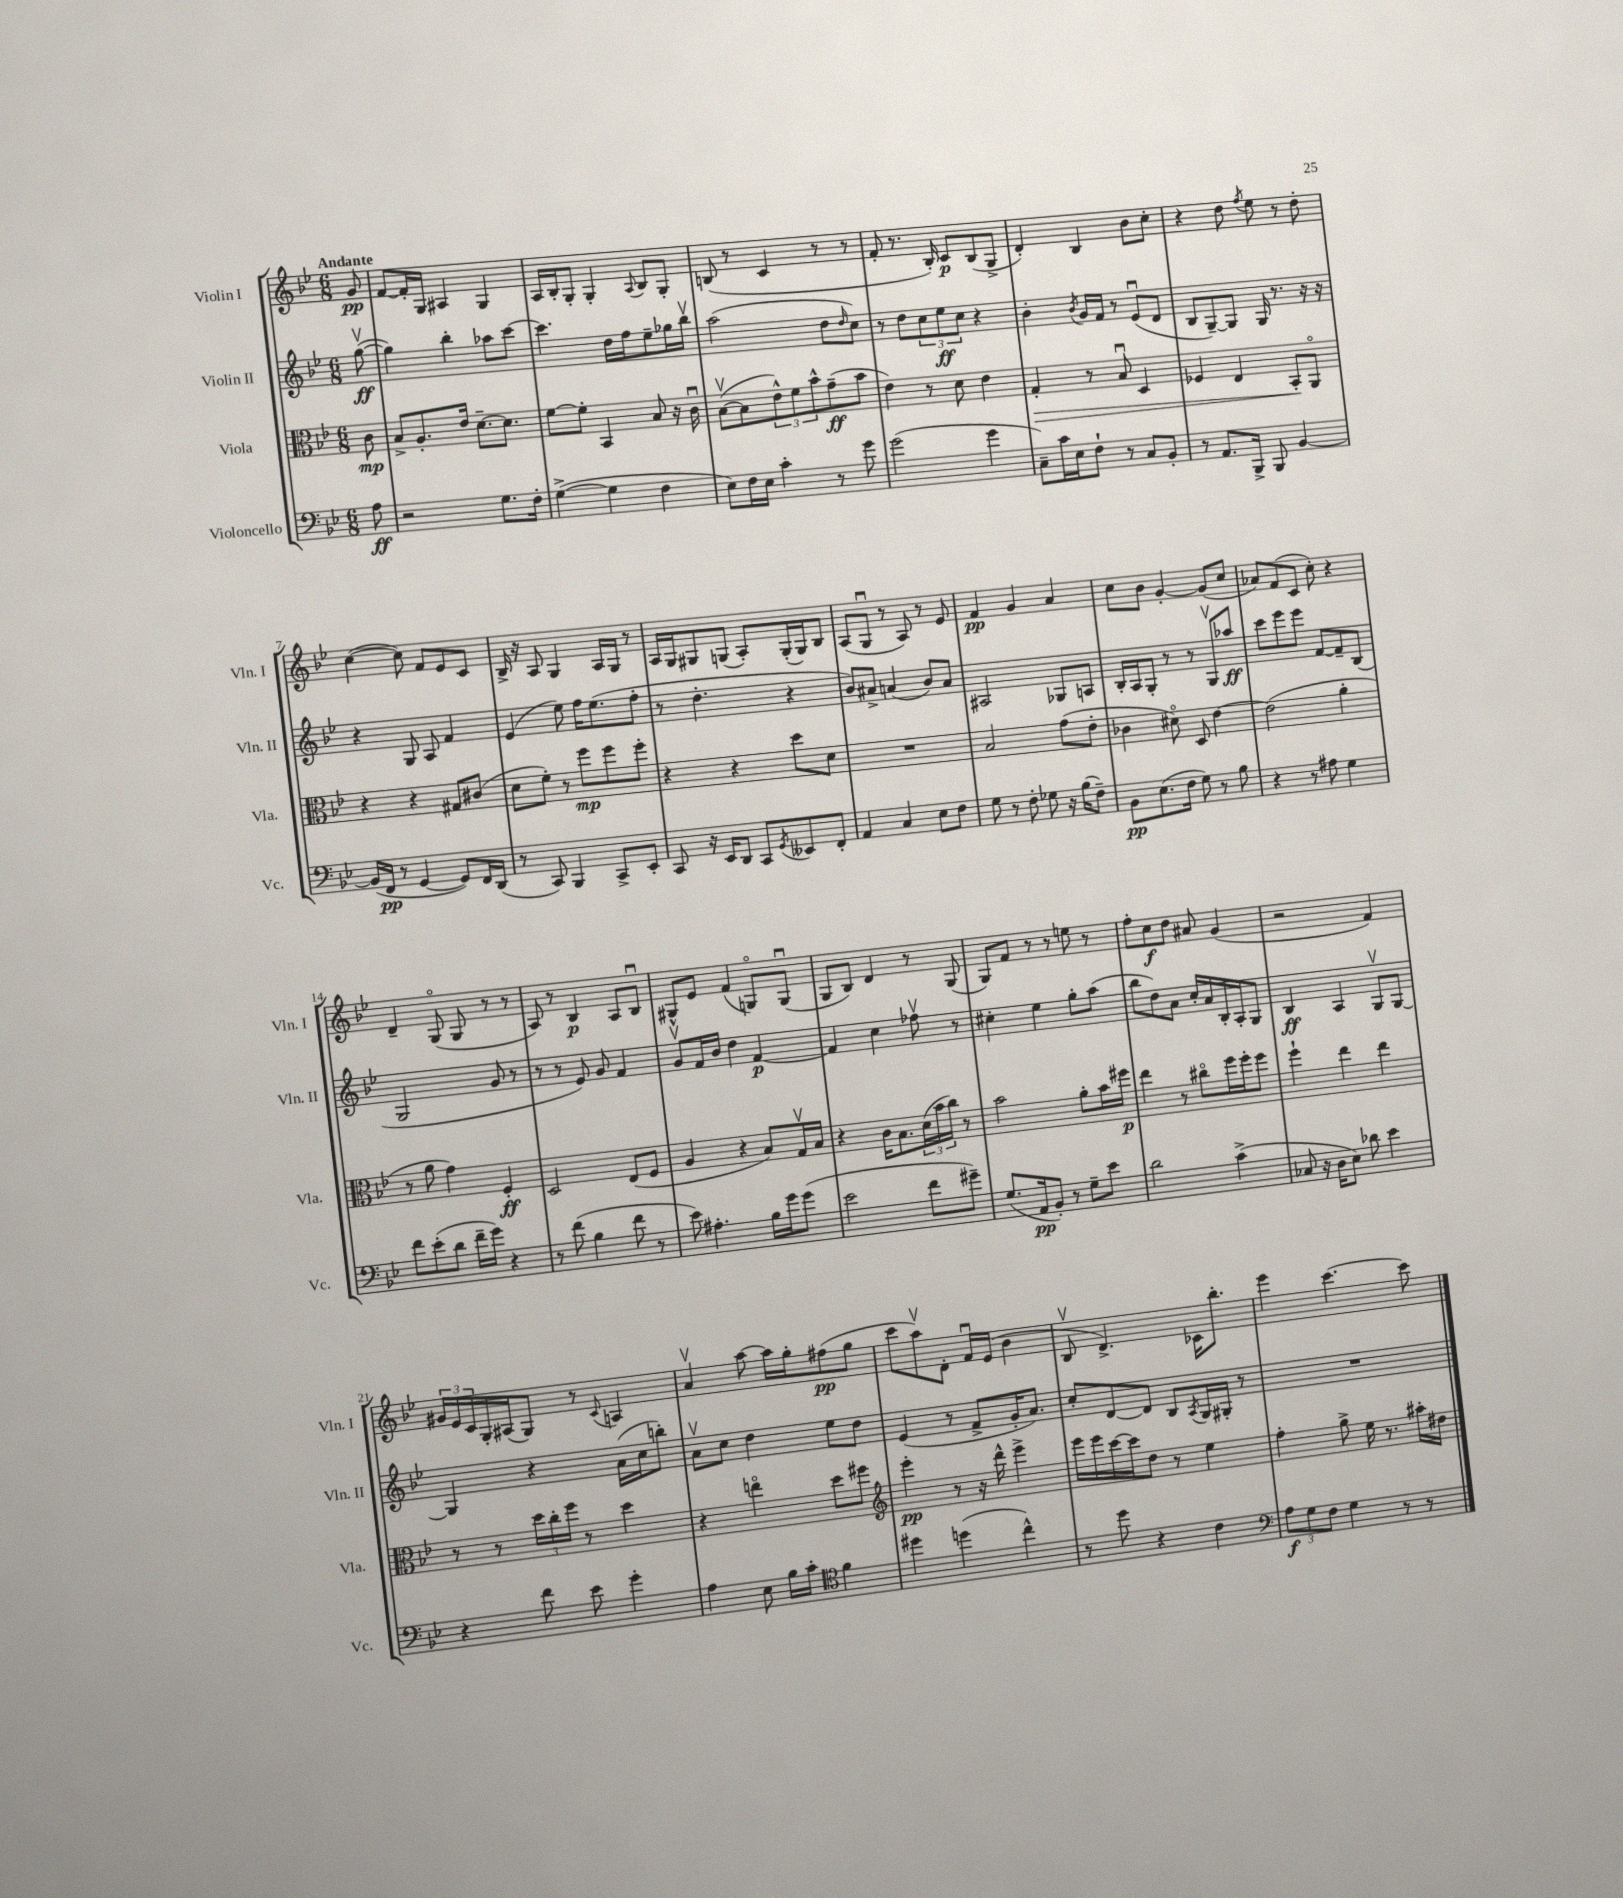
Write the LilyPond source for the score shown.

<<
\new StaffGroup <<
\new Staff = "s0" \with { instrumentName = "Violin I" shortInstrumentName = "Vln. I" } {
    \clef treble \key bes \major \numericTimeSignature \time 6/8 \partial 8 \tempo "Andante"
    g'8\pp |
    f'8~ f'16-. g16 ais4 g4 |
    a16 bes16-. g8-. g4-. \appoggiatura { a8 } bes8 g8-. |
    b8( r8 c'4 r8 r8 |
    f'8-. r8. bes16-.) c'8\p bes8( g8-> |
    d'4-.) bes4 bes'8 c''8-. |
    r4 d''8 \acciaccatura { f''8 } ees''8 r8 d''8-. |
    c''4~( c''8) f'8 ees'8 c'8 |
    bes16-> r16 a8 g4 a16 g16 r8 |
    a16 g16 gis8 g8( a8-.) g16-.( g16) bes8 |
    a8( g8\downbow r8 a8) r8 ees'8 |
    f'4\pp g'4 a'4 |
    c''8 bes'8 g'4~-. g'8( c''8 |
    aes'8) f'8( c'8 c''8-.) r4 |
    d'4-- g8\flageolet( g8 r8 r8 |
    a8) r8 bes4\p a8 bes8\downbow |
    gis8-^ ees'8 f'4( g8\flageolet) g8\downbow( |
    g8 bes8) d'4 r8 g8( |
    g8) f'8 r8 r8 e''8 r8 |
    f''8-. c''8\f d''8 ais'8 g'4( |
    r2 f'4) |
    \tuplet 3/2 { gis'16 ees'16 c'16 } g16-. ais16( g8) r8 \appoggiatura { c'8 } a4 |
    a'4\upbow a''8~ a''16 g''16-. fis''8\pp( g''8 |
    c'''8 a''8\upbow) d'8-. f'16\downbow ees'16( bes'4 |
    bes8\upbow d'4.->) ces'16 bes''8.-. |
    ees'''4 c'''4.~ c'''8 \bar "|." |
}
\new Staff = "s1" \with { instrumentName = "Violin II" shortInstrumentName = "Vln. II" } {
    \clef treble \key bes \major \numericTimeSignature \time 6/8 \partial 8
    g''8~\upbow\ff( |
    g''4) bes''4-. aes''8 c'''8~ |
    c'''4. d''16 f''16 ees''8-- ges''16 bes''16\upbow |
    a''2( d''8 \grace { d''16 } c''8) |
    r8 d''8 \tuplet 3/2 { c''8 ees''8\ff c''8 } r4 |
    bes'4-. \acciaccatura { bes'8 } g'16 f'16 r8 ees'8\downbow( d'8 |
    bes8 g8~--) g8 g16 r8. r16 r16 |
    r4 g8 a8 f'4 |
    ees'4( ees''8) f''16 ees''8.( f''8-. |
    r8 d''4.-. r4 |
    bes'8) ais'8-> a'4( bes'8) a'8 |
    ais2 ges8 a8 |
    bes16-. a16 g8-. r8 r8 g8\upbow aes''8\ff |
    c'''8 ees'''8 ees'''8 f'8~ f'8-- bes8( |
    g2 g'8 r8 |
    r8 r8 ees'8) g'8 f'4 |
    g'8\upbow f'16 bes'16 d''4 f'4~\p |
    f'4 c''4 fes''8\upbow r8 |
    cis''4-. ees''4 g''8-. a''8( |
    bes''8 d''8) a'8 c''16-. a'16 bes16-. a16-. g8 |
    bes4\ff a4 g8\upbow g8~ |
    g4 r4 a'16( c''16 b''8-.) |
    a'8\upbow c''8 d''4 ees''8 d''8 |
    ees'4( r8 f'8-> g'16-. a'8.) |
    c''8-. d'8~ d'8 bes8 \acciaccatura { a8 } g16 gis16-. r8 |
    R2. \bar "|." |
}
\new Staff = "s2" \with { instrumentName = "Viola" shortInstrumentName = "Vla." } {
    \clef alto \key bes \major \numericTimeSignature \time 6/8 \partial 8
    c'8\mp |
    bes8-> a8.-. ees'16 d'8.~-- d'8. |
    f'8~ f'8-. bes,4 bes8 r16 c'16\downbow |
    bes8~\upbow( bes8 \tuplet 3/2 { ees'8-^) f'8 bes'8-^ } g'8--\ff( bes'8 |
    ees'4) r8 d'8 ees'4 |
    g4-.\> r8 bes8\downbow d4 |
    fes4 ees4 bes,8-.\! a,8\flageolet |
    r4 r4 gis8 cis'8( |
    d'8 f'8-.) r8 f''8\mp f''8 f''8-. |
    r4 r4 d''8 d'8 |
    R2. |
    bes2 g'8( ees'8-. |
    ces'4 dis'8\flageolet) d8 ees'4~ |
    ees'2( a'4-. |
    r8 a'8 g'4) f4-.\ff |
    d2 ees8( f8 |
    a4 r4 bes8) g16\upbow bes16 |
    r4 c'16 bes8. \tuplet 3/2 { d'16( bes'16 c''16) } r8 |
    bes'2 a'8-. bes'16 fis''16\p |
    ees''4 r8 cis''8\flageolet f''16 f''16-. f''8 |
    f''4-! ees''4 ees''4 |
    r8 r8 \tuplet 3/2 { d''16 c''16-. f''16 } r8 d''4 |
    r4 e''4\flageolet d''8 fis''8 |
    \clef treble ees'''4-.\pp r8 r16 d'''16-^ ees'''4-> |
    ees'''16 ees'''16 c'''16~ c'''16 d''8 r8 ees''4 |
    f''4-. g''8-> ees''16 r8. ais''16-. dis''16 \bar "|." |
}
\new Staff = "s3" \with { instrumentName = "Violoncello" shortInstrumentName = "Vc." } {
    \clef bass \key bes \major \numericTimeSignature \time 6/8 \partial 8
    a8\ff |
    r2 g8. f16-. |
    g4~->( g4 f4 |
    ees8) f16 ees16 c'4-. r8 g'8 |
    g'2( g'4 |
    c8--) c'16 ees16 f8-! r8 c8 bes,8-. |
    r8 a,8. bes,,16-> bes,,8 bes,4~ |
    bes,16( f,16\pp r8 g,4~ g,8) f,16 d,16( |
    r8 c,8) bes,,4 c,8-> ees,8-. |
    c,8 r16 ees,16 d,8 c,8 \acciaccatura { g,8 } eeses,8 f,8-. |
    a,4 c4 ees8 f8 |
    g8 r8 f8-. ges8 r16 bes16( f8--) |
    bes,8\pp ees8.( f16 g8) r8 bes8 |
    r4 r8 ais8 g4 |
    f'8 ees'8-.( d'8 f'16-- g'16) r4 |
    r8 f'8( bes4 f'8 r8 |
    ees'8) ais4.-. bes16 g'16 g'8( |
    ees'2 f'8 gis'8--) |
    g8.( a,16\pp bes,8-.) r8 g8-- ees'8 |
    d'2 c'4->( |
    ces8 r16 d16 ees8) des'8 ees'4 |
    r4 f'8 ees'8 g'4-. |
    a4 ees8 bes16 c'16-. \clef tenor f'4 |
    dis''4 d''4( c''4-^) |
    r8 d''8 r4 c'4 |
    \clef bass \tuplet 3/2 { a8\f g8 f8 } g4 r8 r8 \bar "|." |
}
>>
>>
